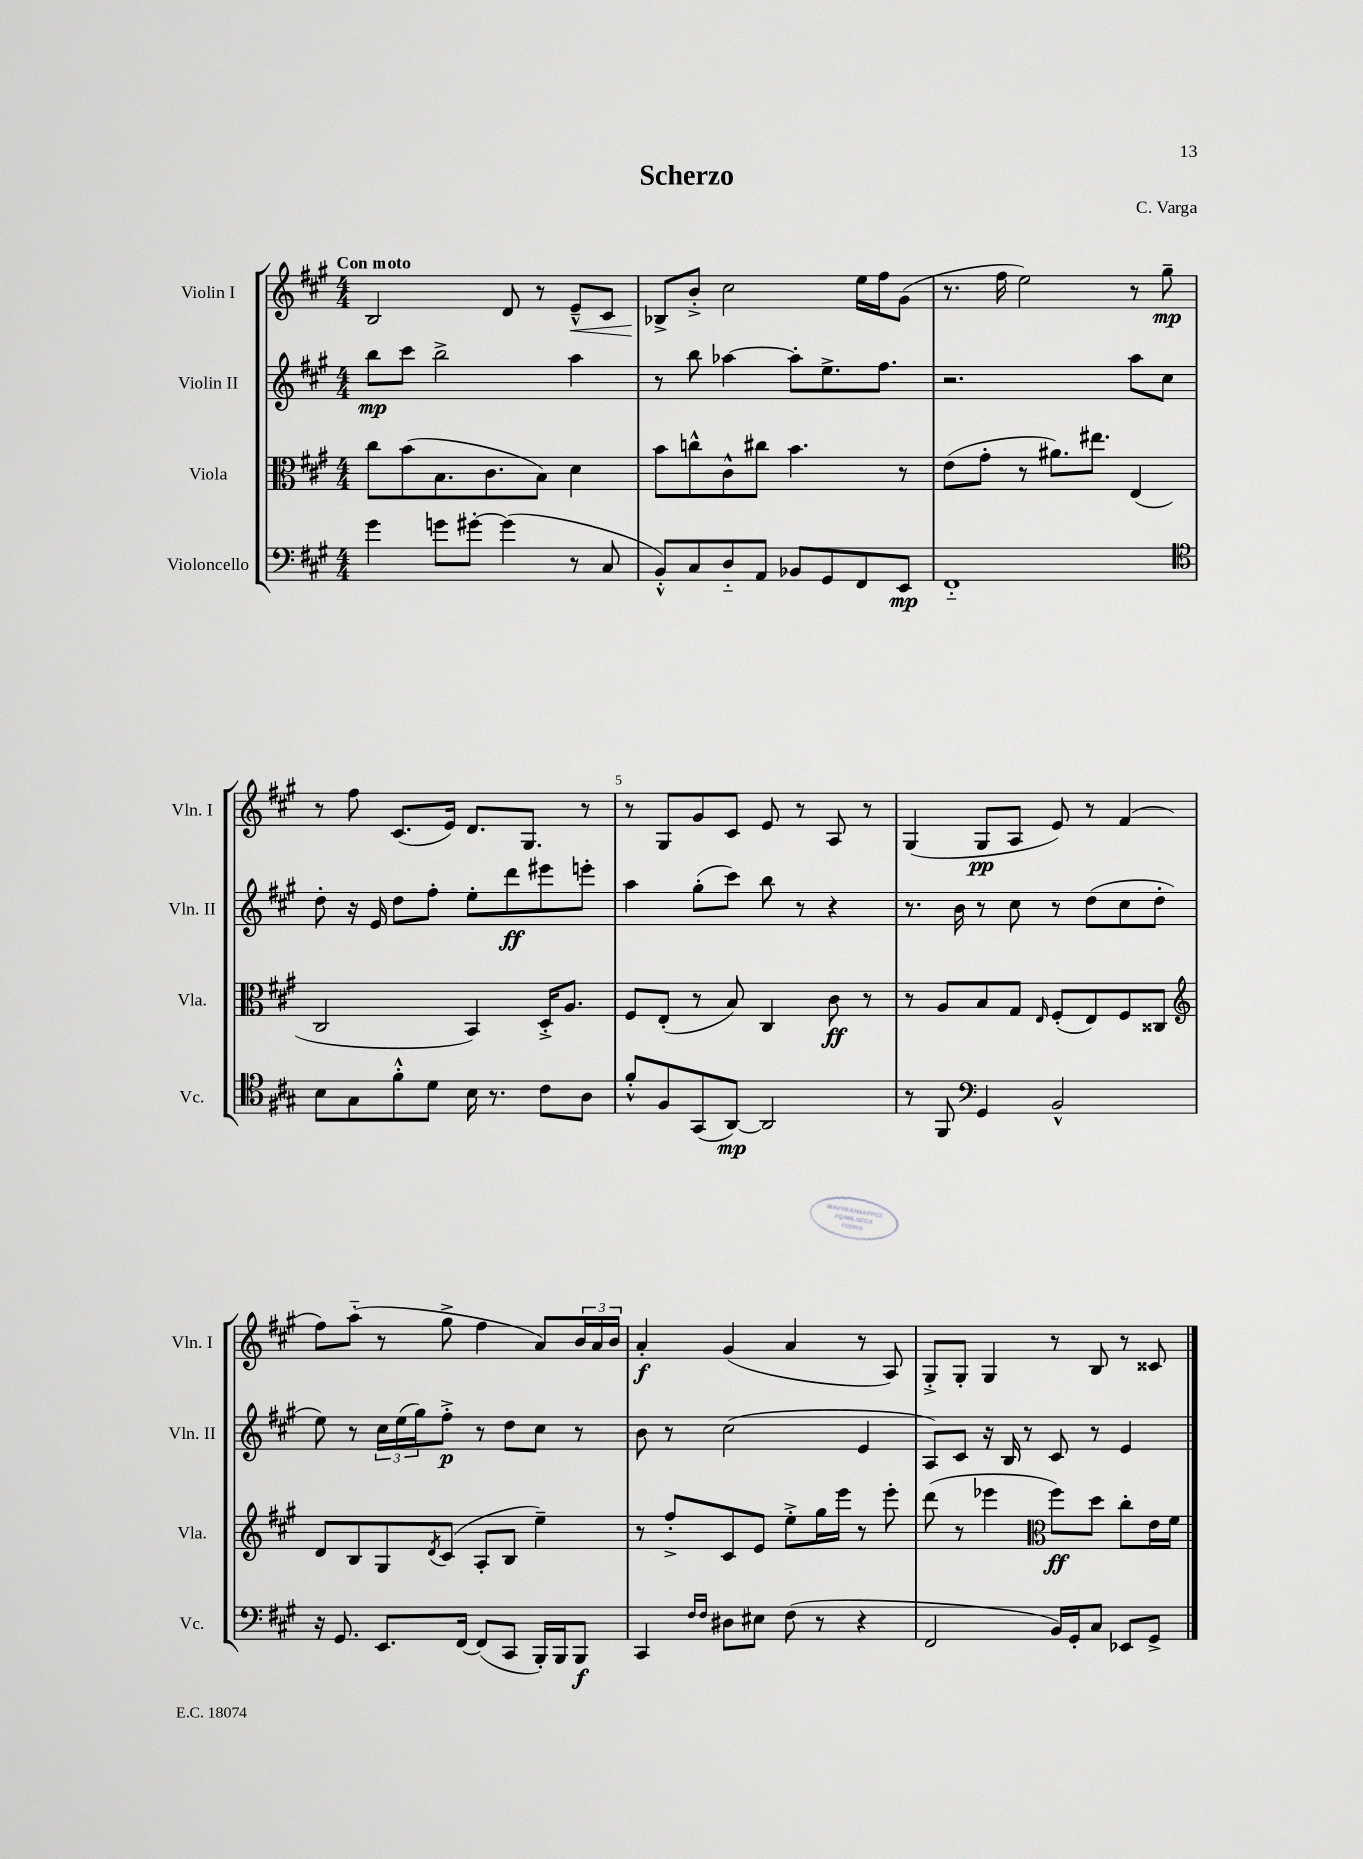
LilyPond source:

\header { title = "Scherzo" composer = "C. Varga" }
<<
\new StaffGroup <<
\new Staff = "s0" \with { instrumentName = "Violin I" shortInstrumentName = "Vln. I" } {
    \clef treble \key a \major \numericTimeSignature \time 4/4 \tempo "Con moto"
    b2 d'8 r8 e'8---^\< cis'8 |
    bes8->\! b'8-.-> cis''2 e''16 fis''16 gis'8( |
    r8. fis''16 e''2) r8 gis''8--\mp |
    r8 fis''8 cis'8.( e'16) d'8. gis8. r8 |
    r8 gis8 gis'8 cis'8 e'8 r8 a8 r8 |
    gis4( gis8\pp a8 e'8) r8 fis'4( |
    fis''8) a''8-_( r8 gis''8-> fis''4 a'8) \tuplet 3/2 { b'16 a'16 b'16 } |
    a'4-.\f gis'4( a'4 r8 a8) |
    gis8-.-> gis8-. gis4 r8 b8 r8 cisis'8 \bar "|." |
}
\new Staff = "s1" \with { instrumentName = "Violin II" shortInstrumentName = "Vln. II" } {
    \clef treble \key a \major \numericTimeSignature \time 4/4
    b''8\mp cis'''8 b''2-> a''4 |
    r8 b''8 aes''4~ aes''8-. e''8.-> fis''8. |
    r2. a''8 cis''8 |
    d''8-. r16 e'16 d''8 fis''8-. e''8-. d'''8\ff eis'''8 e'''8-. |
    a''4 gis''8-.( cis'''8) b''8 r8 r4 |
    r8. b'16 r8 cis''8 r8 d''8( cis''8 d''8-. |
    e''8) r8 \tuplet 3/2 { cis''16 e''16( gis''16) } fis''8-.->\p r8 d''8 cis''8 r8 |
    b'8 r8 cis''2( e'4 |
    a8) cis'8 r16 b16 r8 cis'8 r8 e'4 \bar "|." |
}
\new Staff = "s2" \with { instrumentName = "Viola" shortInstrumentName = "Vla." } {
    \clef alto \key a \major \numericTimeSignature \time 4/4
    cis''8 b'8( b8. cis'8. b8) d'4 |
    b'8 c''8-^ cis'8-^ cis''8 b'4. r8 |
    e'8( gis'8-. r8 ais'8.) eis''8. e4( |
    cis2 b,4) d16-.-> a8. |
    fis8 e8-.( r8 b8) cis4 cis'8\ff r8 |
    r8 a8 b8 gis8 \grace { e16 } fis8-.( e8) fis8 cisis8 |
    \clef treble d'8 b8 gis8 \acciaccatura { d'8 } cis'8( a8-. b8 e''4--) |
    r8 fis''8-.-> cis'8 e'8 e''8-.-> gis''16 e'''16 r8 e'''8-. |
    d'''8( r8 ees'''4 \clef alto fis''8\ff) d''8 cis''8-. e'16 fis'16 \bar "|." |
}
\new Staff = "s3" \with { instrumentName = "Violoncello" shortInstrumentName = "Vc." } {
    \clef bass \key a \major \numericTimeSignature \time 4/4
    gis'4 g'8 gis'8~-. gis'4( r8 cis8 |
    b,8-.-^) cis8 d8-_ a,8 bes,8 gis,8 fis,8 e,8\mp |
    fis,1-_ |
    \clef tenor b8 gis8 fis'8-.-^ d'8 b16 r8. cis'8 a8 |
    fis'8-.-^ fis8 gis,8( a,8~\mp) a,2 |
    r8 fis,8 \clef bass gis,4 b,2-^ |
    r16 gis,8. e,8. fis,16~ fis,8( cis,8 b,,16-.) b,,16 b,,8\f |
    cis,4 \grace { fis16 fis16 } dis8 eis8 fis8( r8 r4 |
    fis,2 b,16) gis,16-. cis8 ees,8 gis,8-> \bar "|." |
}
>>
>>
\layout { \context { \Score \override BarNumber.break-visibility = ##(#f #t #t) barNumberVisibility = #(every-nth-bar-number-visible 5) } }
